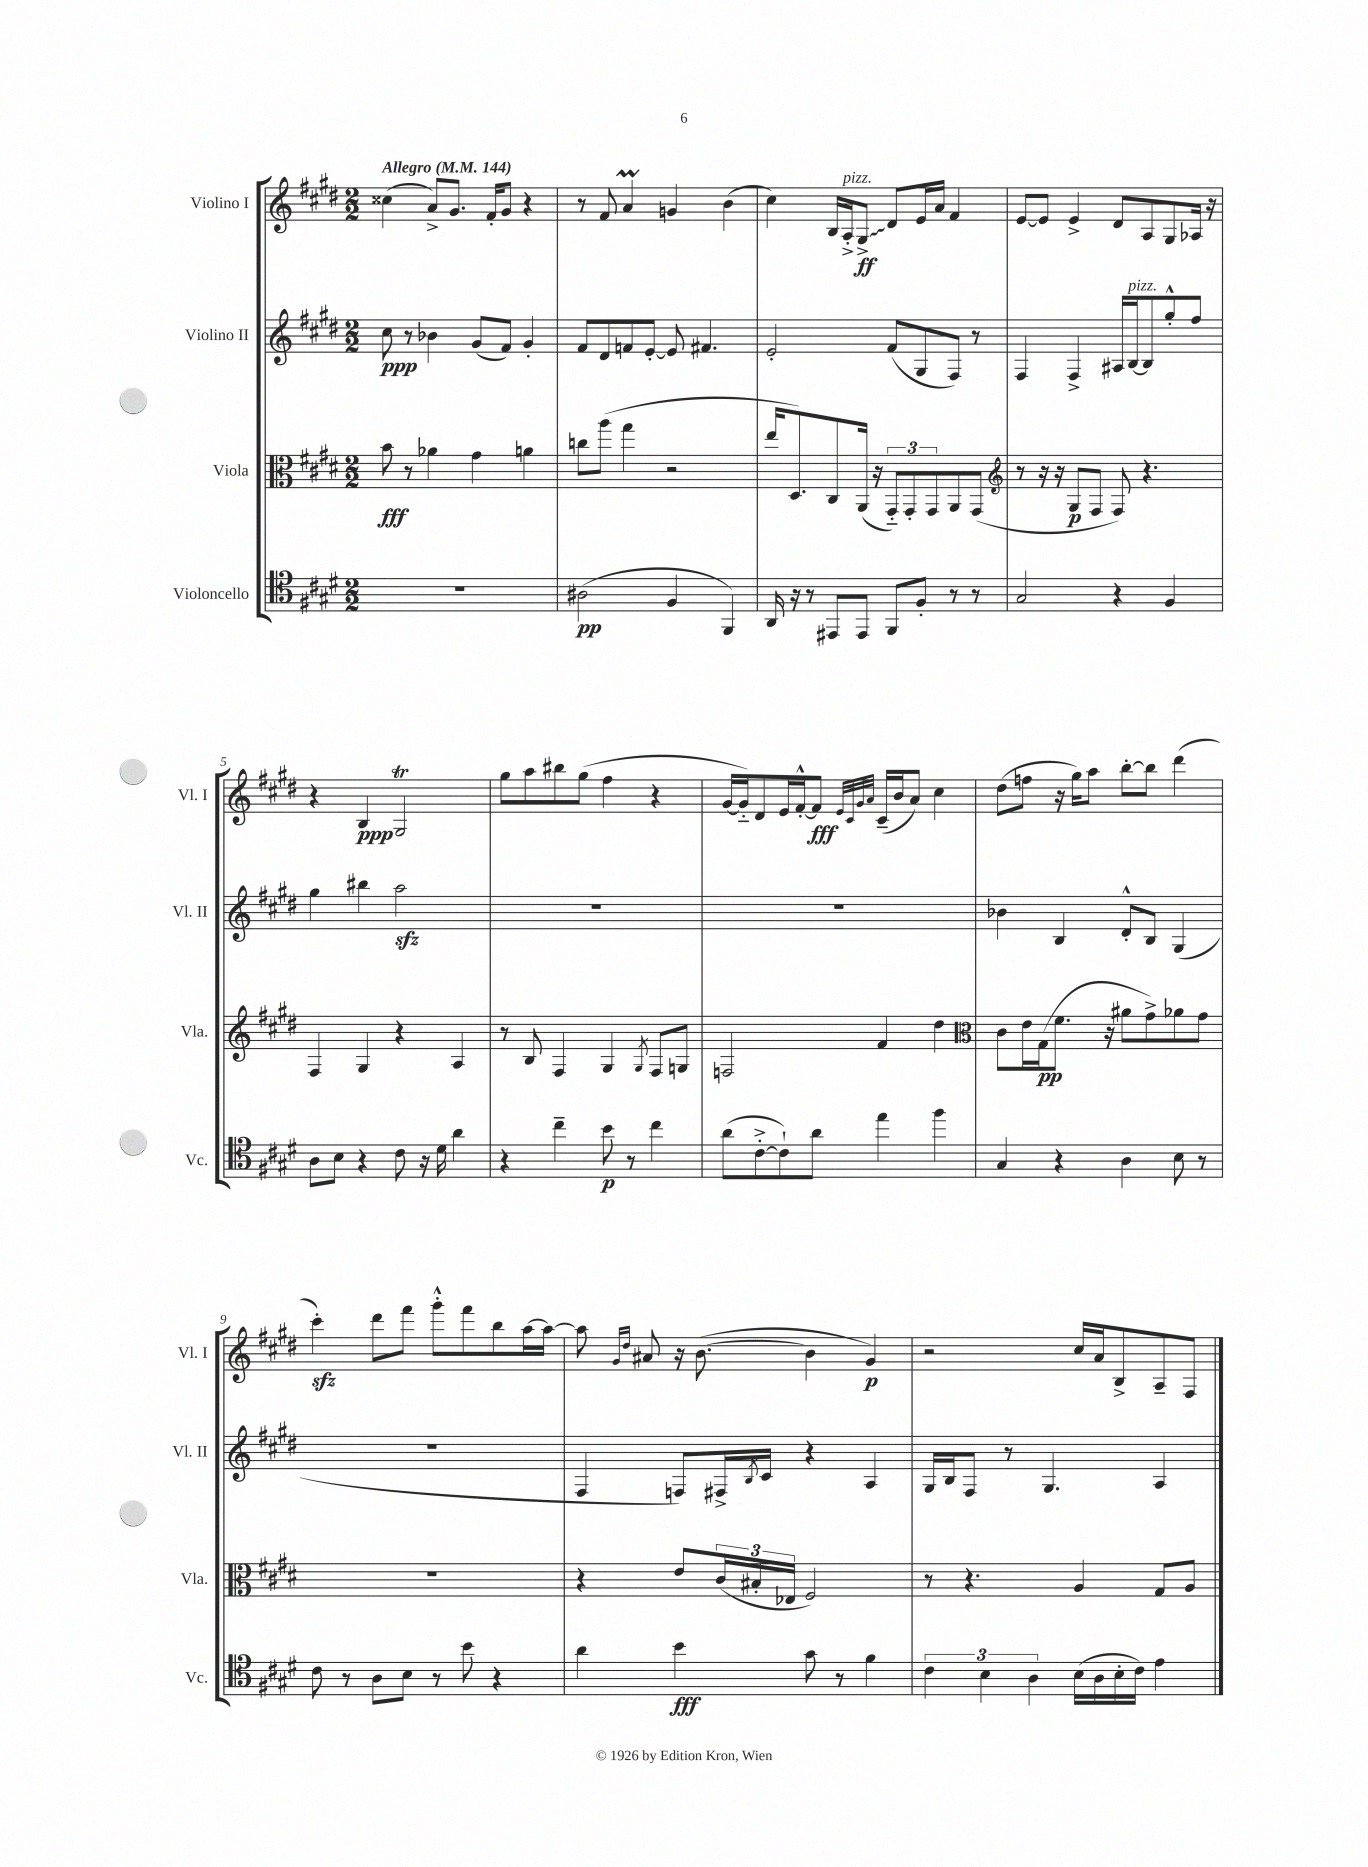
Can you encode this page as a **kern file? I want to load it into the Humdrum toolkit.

**kern	**kern	**kern	**kern
*staff4	*staff3	*staff2	*staff1
*clefC4	*clefC3	*clefG2	*clefG2
*k[f#c#g#d#]	*k[f#c#g#d#]	*k[f#c#g#d#]	*k[f#c#g#d#]
*M2/2	*M2/2	*M2/2	*M2/2
*MM144	*MM144	*MM144	*MM144
1r	8b	8cc#	(4cc##
.	8r	8r	.
.	4a-	4b-	8a^)
.	.	.	8.g#
.	4g#	(8g#	.
.	.	.	16f#'
.	.	8f#)	8g#
.	4a	4g#'	4r
=	=	=	=
(2A#	8cc	8f#	8r
.	(8aa	8d#	8f#
.	4gg#	8f	4a
.	.	[8e'	.
4F#	2r	8e]	4g
.	.	4.f#	.
4FF#)	.	.	(4b
=	=	=	=
16AA	16ee	2e'	4cc#)
16r	8.D#)	.	.
8r	.	.	.
8EE#	8C#	.	16B
.	.	.	16A'^
8EE#	(16AA	.	8G#^
.	16r	.	.
8FF#	12GG#'~)	(8f#	8d#
.	12GG#'	.	.
8F#'	.	8G#	16e
.	12GG#	.	.
.	.	.	16a
8r	8AA	8F#)	4f#
8r	(8GG#	8r	.
=	=	=	=
*	*clefG2	*	*
2G#	8r	4F#	[8e
.	16r	.	8e]
.	16r	.	.
.	8G#	4F#^	4e^
.	8F#	.	.
4r	8F#)	16A#	8d#
.	.	[16B	.
.	4.r	8B]	8A
4F#	.	8gg#'^^	8G#
.	.	8ff#	16A-
.	.	.	16r
=	=	=	=
8A	4F#	4gg#	4r
8B	.	.	.
4r	4G#	4bb#	4B
8c#	4r	2aa	2G#
16r	.	.	.
16d#	.	.	.
4a	4A	.	.
=	=	=	=
4r	8r	1r	8gg#
.	8B	.	8aa
4cc#~	4F#	.	8bb#
.	.	.	(8gg#
8b	4G#	.	4ff#
8r	.	.	.
.	8qG#	.	.
4cc#	8F#	.	4r
.	8G	.	.
=	=	=	=
(8a	2F	1r	[16g#
.	.	.	16g#'~])
[8c#'^	.	.	8d#
8c#`])	.	.	16e
.	.	.	[16f#'^^
8a	.	.	8f#]
.	.	.	32qqe
.	.	.	32qqc#
.	.	.	32qqg#
.	.	.	32qqa
4ee	4f#	.	(16c#~
.	.	.	16b
.	.	.	8a)
4ff#	4dd#	.	4cc#
=	=	=	=
*	*clefC3	*	*
4G#	8c#	4b-	(8dd#
.	16e	.	8ff
.	(16G#	.	.
4r	8.f#	4B	16r
.	.	.	16gg#)
.	.	.	8aa
.	16r	.	.
4A	8a#	8d#'^^	[8bb'
.	8g#^)	8B	8bb]
8B	8a-	(4G#	(4ddd#
8r	8g#	.	.
=	=	=	=
8c#	1r	1r	4ccc#')
8r	.	.	.
8A	.	.	8ddd#
8B	.	.	8fff#
8r	.	.	8ggg#'^^
8b	.	.	8fff#
4r	.	.	8bb
.	.	.	[16aa
.	.	.	16aa_
=	=	=	=
4a	4r	4F#	8aa]
.	.	.	16qqg#
.	.	.	16qqdd#
.	.	.	8a#
4b	8e	8F)	16r
.	.	.	([8.b
.	(24c#	16F#^	.
.	24B#'	.	.
.	.	8qB	.
.	.	16c#	.
.	24E-	.	.
8g#	2F#)	4r	4b]
8r	.	.	.
4f#	.	4A	4g#)
=	=	=	=
6c#	8r	16G#	2r
.	.	16B	.
.	4.r	8F#	.
6B	.	.	.
.	.	8r	.
6A	.	.	.
.	.	4.G#	.
(16B	4A	.	16cc#
16A	.	.	16a
16B'	.	.	8B^
16c#)	.	.	.
4e	8G#	4A	8A~
.	8A	.	8F#
==	==	==	==
*-	*-	*-	*-
